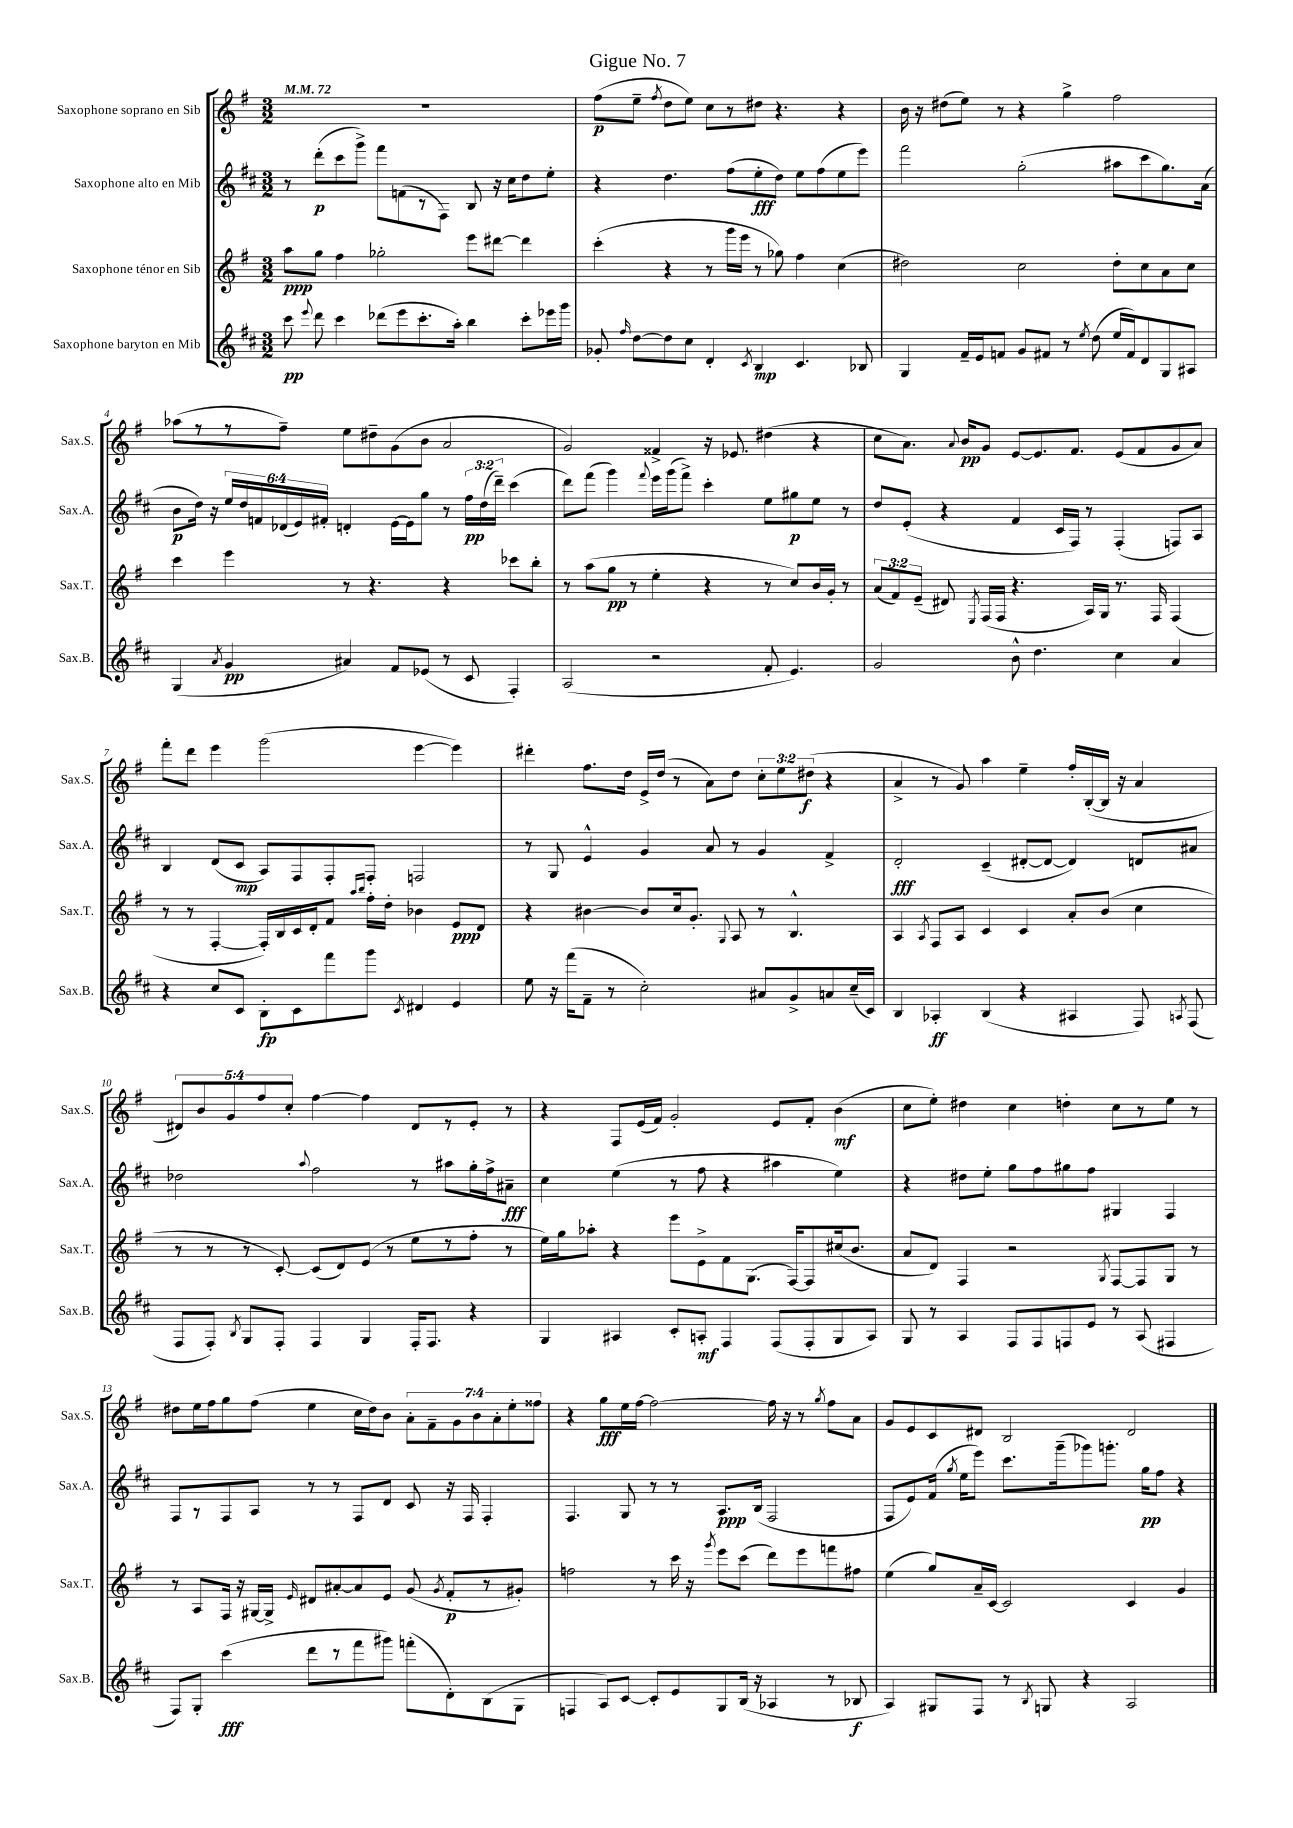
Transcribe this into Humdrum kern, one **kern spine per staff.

**kern	**dynam	**kern	**dynam	**kern	**dynam	**kern	**dynam
*part4	*part4	*part3	*part3	*part2	*part2	*part1	*part1
*staff4	*staff4	*staff3	*staff3	*staff2	*staff2	*staff1	*staff1
*I"Saxophone baryton en Mib	*	*I"Saxophone ténor en Sib	*	*I"Saxophone alto en Mib	*	*I"Saxophone soprano en Sib	*
*I'Sax.B.	*	*I'Sax.T.	*	*I'Sax.A.	*	*I'Sax.S.	*
*clefG2	*	*clefG2	*	*clefG2	*	*clefG2	*
*k[f#c#]	*	*k[f#]	*	*k[f#c#]	*	*k[f#]	*
*M3/2	*	*M3/2	*	*M3/2	*	*M3/2	*
*MM72	*	*MM72	*	*MM72	*	*MM72	*
=1	=1	=1	=1	=1	=1	=1	=1
8ccc#\	pp	8aa\L	ppp	8r	.	1.r	.
8qqeee/	.	.	.	.	.	.	.
8ddd\	.	8gg\J	.	(8ddd'\L	p	.	.
4ccc#\	.	4ff#\	.	8ccc#\	.	.	.
.	.	.	.	8ggg^\J)	.	.	.
(8ddd-X\L	.	2gg-X'\	.	8fff#\L	.	.	.
8eee\	.	.	.	(8fn\	.	.	.
8.ccc#'\	.	.	.	8r	.	.	.
.	.	.	.	8F#\J)	.	.	.
16aa'\Jk)	.	.	.	.	.	.	.
4bb\	.	8eee\L	.	8B/	.	.	.
.	.	[8ddd#X\J	.	16r	.	.	.
.	.	.	.	16cc#\KL	.	.	.
8ccc#'\L	.	4ddd#\]	.	8dd\	.	.	.
16eee-X\L	.	.	.	8ee'\J	.	.	.
16ggg\JJ	.	.	.	.	.	.	.
=2	=2	=2	=2	=2	=2	=2	=2
8g-X'/	.	(4ccc'\	.	4r	.	(8ff#\L	p
16qqff#/	.	.	.	.	.	.	.
[8dd\L	.	.	.	.	.	8ee~\J	.
.	.	.	.	.	.	8qff#/	.
8dd\]	.	4r	.	4.dd\	.	8dd\L	.
8cc#\J	.	.	.	.	.	8ee\J)	.
4d'/	.	8r	.	.	.	8cc\L	.
.	.	16ggg\LL	.	(8ff#\L	.	8r	.
.	.	16eee\JJ	.	.	.	.	.
8qc#/	.	.	.	.	.	.	.
4B/	mp	8r	.	8ee'\	fff	8dd#X\J	.
.	.	8gg-X\)	.	8dd\J)	.	4.r	.
4.c#/	.	4ff#\	.	8ee\L	.	.	.
.	.	.	.	(8ff#\	.	.	.
.	.	(4cc\	.	8ee\	.	4r	.
8B-X/	.	.	.	8eee\J)	.	.	.
=3	=3	=3	=3	=3	=3	=3	=3
4G/	.	2dd#X\)	.	2fff#\	.	16b\	.
.	.	.	.	.	.	16r	.
.	.	.	.	.	.	(8dd#X\L	.
16f#~/LL	.	.	.	.	.	8ee\J)	.
16e/J	.	.	.	.	.	.	.
8fn/J	.	.	.	.	.	8r	.
8g/L	.	2cc\	.	(2gg'\	.	4r	.
8f#X/J	.	.	.	.	.	.	.
8r	.	.	.	.	.	4gg^\	.
8qee/	.	.	.	.	.	.	.
(8dd\	.	.	.	.	.	.	.
16ee/LL	.	8dd#'\L	.	8aa#X\L	.	2ff#\	.
16f#/J)	.	.	.	.	.	.	.
8d/	.	8cc\	.	8ccc#\	.	.	.
8G/	.	8a\	.	8.gg\)	.	.	.
8A#X/J	.	8cc\J	.	.	.	.	.
.	.	.	.	(16a\Jk	.	.	.
!!LO:LB:g=z
=4	=4	=4	=4	=4	=4	=4	=4
(4G/	.	4ccc\	.	8b\L	p	(8aa-X\L	.
.	.	.	.	16dd\Jk)	.	8r	.
.	.	.	.	16r	.	.	.
8qa/	.	.	.	.	.	.	.
4g/	pp	4eee\	.	24ee/LL	.	8r	.
.	.	.	.	24dd/	.	.	.
.	.	.	.	24fn/	.	.	.
.	.	.	.	(24d-X/	.	8ff#~\J)	.
.	.	.	.	24e/)	.	.	.
.	.	.	.	24f#X'/JJ	.	.	.
4a#X/)	.	8r	.	4dn'/	.	8ee\L	.
.	.	4.r	.	.	.	8dd#X~\	.
8f#/L	.	.	.	[16e\LL	.	(8g\	.
.	.	.	.	16e\J]	.	.	.
(8e-X/J	.	.	.	8gg\J	.	8b\J	.
8r	.	4r	.	8r	.	2a/	.
8c#/	.	.	.	24ff#\LL	pp	.	.
.	.	.	.	(24dd\	.	.	.
.	.	.	.	24ddd~\JJ)	.	.	.
4F#'/)	.	8ccc-X\L	.	(4ccc#\	.	.	.
.	.	8bb'\J	.	.	.	.	.
=5	=5	=5	=5	=5	=5	=5	=5
(2A/	.	8r	.	8ddd\L)	.	2g/)	.
.	.	(8aa\L	.	(8fff#\J	.	.	.
.	.	8gg\J	pp	4ggg\)	.	.	.
.	.	8r	.	.	.	.	.
.	.	.	.	8qqfff#/	.	.	.
2r	.	4ee'\	.	16eee\LL	.	4f##X^/	.
.	.	.	.	(16ggg\J	.	.	.
.	.	.	.	8fff#^\J)	.	.	.
.	.	4r	.	4ccc#'\	.	16r	.
.	.	.	.	.	.	8.e-X/	.
8f#'/	.	8r	.	8ee\L	.	(4dd#X\	.
4.e/)	.	8cc/L)	.	8gg#X\	p	.	.
.	.	16b/L	.	8ee\J	.	4r	.
.	.	16g'/JJ	.	.	.	.	.
.	.	8r	.	8r	.	.	.
=6	=6	=6	=6	=6	=6	=6	=6
2g/	.	(12a/L	.	8dd/L	.	8cc\L	.
.	.	12f#/)	.	.	.	.	.
.	.	.	.	(8e'/J	.	8.a\J)	.
.	.	(12e~/J	.	.	.	.	.
.	.	8d#X/)	.	4r	.	.	.
.	.	.	.	.	.	8qqa/	.
.	.	.	.	.	.	16b/KL	pp
.	.	8qE/	.	.	.	.	.
.	.	(16F#/LL	.	.	.	8g/J	.
.	.	16F#/JJ	.	.	.	.	.
8b^^\	.	4.r	.	4f#/	.	[8e/L	.
4.dd\	.	.	.	.	.	8.e/]	.
.	.	.	.	16c#/LL	.	.	.
.	.	.	.	16F#/JJ)	.	8.f#/J	.
.	.	16A/LL)	.	8r	.	.	.
.	.	16G/JJ	.	.	.	.	.
4cc#\	.	8.r	.	(4F#'/	.	(8e/L	.
.	.	.	.	.	.	8f#/	.
.	.	16F#/	.	.	.	.	.
4a/	.	(4F#/	.	8Fn/L)	.	8g/	.
.	.	.	.	8A/J	.	8a/J)	.
!!LO:LB:g=z
=7	=7	=7	=7	=7	=7	=7	=7
4r	.	8r	.	4B/	.	8fff#'\L	.
.	.	8r	.	.	.	8ddd\J	.
8cc#/L	.	[4F#'/	.	(8d/L	.	4eee\	.
8c#/J	.	.	.	8c#/J	mp	.	.
8B'\L	fp	16F#'/LL])	.	8A/L)	.	(2ggg\	.
.	.	16B/	.	.	.	.	.
8c#\	.	16c/	.	8F#/	.	.	.
.	.	16d'/J	.	.	.	.	.
8fff#\	.	8f#/J	.	8F#'/	.	.	.
.	.	16qqaa/LL	.	.	.	.	.
.	.	16qqbb/JJ	.	.	.	.	.
8ggg\J	.	16ff#'\LL	.	8F#'/J	.	.	.
.	.	16dd'\JJ	.	.	.	.	.
8qc#/	.	.	.	.	.	.	.
4d#X/	.	4b-X\	.	2Fn/	.	[4eee\	.
4e/	.	8e/L	ppp	.	.	4eee\])	.
.	.	8d/J	.	.	.	.	.
=8	=8	=8	=8	=8	=8	=8	=8
8ee\	.	4r	.	8r	.	4ddd#X'\	.
16r	.	.	.	8G/	.	.	.
(16fff#\KL	.	.	.	.	.	.	.
8f#~\J	.	[4b#X\	.	4e^^/	.	8.ff#\L	.
8r	.	.	.	.	.	.	.
.	.	.	.	.	.	16dd\Jk	.
2cc#'\)	.	8b#/L]	.	4g/	.	16e^/LL	.
.	.	.	.	.	.	(16dd/JJ	.
.	.	16cc/k	.	.	.	8r	.
.	.	8.g'/J	.	.	.	.	.
.	.	.	.	8a/	.	8a\L)	.
.	.	8qqG/	.	.	.	.	.
.	.	8A/	.	8r	.	8dd\J	.
8a#X/L	.	8r	.	4g/	.	12cc'\L	.
.	.	.	.	.	.	12ee\	.
8g^/	.	4.B^^/	.	.	.	.	.
.	.	.	.	.	.	(12dd#X\J	f
8an/	.	.	.	4f#^/	.	4r	.
(16cc#~/L	.	.	.	.	.	.	.
16c#/JJ)	.	.	.	.	.	.	.
=9	=9	=9	=9	=9	=9	=9	=9
4B/	.	4A/	.	2d'/	fff	4a^/	.
.	.	8qA/	.	.	.	.	.
4A-X'/	ff	8F#/L	.	.	.	8r	.
.	.	8A/J	.	.	.	8g/)	.
(4B/	.	4c/	.	(4c#~/	.	4aa\	.
4r	.	4c/	.	[8d#X'/L	.	4ee~\	.
.	.	.	.	8d#/J_	.	.	.
4A#X/	.	8a'/L	.	4d#/])	.	16ff#'/LL	.
.	.	.	.	.	.	([16B'/	.
.	.	(8b/J	.	.	.	16B/JJ]	.
.	.	.	.	.	.	16r	.
8F#/)	.	4cc\	.	8dn/L	.	4a/	.
8qAn/	.	.	.	.	.	.	.
(8F#/	.	.	.	8a#X/J	.	.	.
!!LO:LB:g=z
=10	=10	=10	=10	=10	=10	=10	=10
8F#/L	.	8r	.	2dd-X\	.	10d#X/L)	.
.	.	.	.	.	.	10b/	.
8F#'/J)	.	8r	.	.	.	.	.
.	.	.	.	.	.	10g/	.
8qB/	.	.	.	.	.	.	.
8G/L	.	8r	.	.	.	.	.
.	.	.	.	.	.	10ff#/	.
8F#'/J	.	[8c'/)	.	.	.	.	.
.	.	.	.	.	.	10cc'/J	.
.	.	.	.	8qqaa/	.	.	.
4F#/	.	(8c/L]	.	2ff#\	.	[4ff#\	.
.	.	8d/)	.	.	.	.	.
4G/	.	(8e/J	.	.	.	4ff#\]	.
.	.	8r	.	.	.	.	.
16F#'/KL	.	8ee\L	.	8r	.	8d#/L	.
8.F#/J	.	.	.	.	.	.	.
.	.	8r	.	8aa#X\L	.	8r	.
4r	.	8ff#'\J	.	16gg'\L	.	8e'/J	.
.	.	.	.	16ff#^\J	.	.	.
.	.	8r	.	8a#X~\J	fff	8r	.
=11	=11	=11	=11	=11	=11	=11	=11
4G/	.	16ee\LL)	.	4cc#\	.	4r	.
.	.	16gg\J	.	.	.	.	.
.	.	8aa-X'\J	.	.	.	.	.
4A#X/	.	4r	.	(4ee\	.	8F#/L	.
.	.	.	.	.	.	(16e/L	.
.	.	.	.	.	.	16f#/JJ)	.
8c#'/L	.	8eee\L	.	8r	.	2g'/	.
8An'/J	mf	8e^\	.	8ff#\	.	.	.
4F#/	.	8f#\	.	4r	.	.	.
.	.	(8.G\J	.	.	.	.	.
(8F#/L	.	.	.	4aa#X\	.	8e/L	.
.	.	[16F#/KL)	.	.	.	.	.
8F#'/	.	8F#/]	.	.	.	8f#'/J	.
8G/	.	(16cc#X/k	.	4ee\)	.	(4b\	mf
.	.	8.b/J	.	.	.	.	.
8A/J)	.	.	.	.	.	.	.
=12	=12	=12	=12	=12	=12	=12	=12
8G/	.	8a/L	.	4r	.	8cc\L	.
8r	.	8d/J)	.	.	.	8ee'\J)	.
4A/	.	4F#/	.	8dd#X\L	.	4dd#X\	.
.	.	.	.	8ee'\J	.	.	.
8F#/L	.	2r	.	8gg\L	.	4cc\	.
8F#/	.	.	.	8ff#\	.	.	.
8Fn/	.	.	.	8gg#X\	.	4ddn'\	.
8e/J	.	.	.	8ff#\J	.	.	.
.	.	8qG/	.	.	.	.	.
8r	.	[8F#/L	.	4G#X/	.	8cc\L	.
(8A/	.	8F#/]	.	.	.	8r	.
4F#X/	.	8G/J	.	4F#/	.	8ee\J	.
.	.	8r	.	.	.	8r	.
!!LO:LB:g=z
=13	=13	=13	=13	=13	=13	=13	=13
8F#/L)	.	8r	.	8F#/L	.	8dd#X\L	.
8G'/J	.	8A/L	.	8r	.	16ee\L	.
.	.	.	.	.	.	16ff#\J	.
(4ccc#\	fff	16F#/Jk	.	8F#/	.	8gg\	.
.	.	16r	.	.	.	.	.
.	.	[16G#X/LL	.	8A/J	.	(8ff#\J	.
.	.	16G#^/JJ]	.	.	.	.	.
.	.	16qqe/	.	.	.	.	.
8ddd\L	.	8d#X/L	.	8r	.	4ee\	.
8r	.	[8a#X'/	.	8r	.	.	.
8fff#\	.	8a#/]	.	8F#/L	.	16cc\LL	.
.	.	.	.	.	.	16dd#\J)	.
8ggg#X\J)	.	8e/J	.	8d/J	.	8b\J	.
(8fffn'\L	.	(8g/	.	8c#/	.	14a'\L	.
.	.	.	.	.	.	14f#~\	.
.	.	8qg/	.	.	.	.	.
8d'\)	.	8f#'/L	p	16r	.	.	.
.	.	.	.	.	.	14g\	.
.	.	.	.	16F#/	.	.	.
.	.	.	.	.	.	14b\	.
(8B\	.	8r	.	4F#'/	.	.	.
.	.	.	.	.	.	14a'\	.
.	.	.	.	.	.	14ee'\	.
8G\J	.	8g#X'/J)	.	.	.	.	.
.	.	.	.	.	.	14ff##X\J	.
=14	=14	=14	=14	=14	=14	=14	=14
4Fn/	.	2ffn\	.	4.F#/	.	4r	.
8A/L)	.	.	.	.	.	8gg\L	fff
[8c#/J	.	.	.	8G/	.	16ee\L	.
.	.	.	.	.	.	[16ff#\JJ	.
8c#'/L]	.	8r	.	8r	.	2ff#\_	.
8e/	.	16ccc\	.	8r	.	.	.
.	.	16r	.	.	.	.	.
.	.	8qggg/	.	.	.	.	.
8G/	.	8eee\L	.	8.A/L	ppp	.	.
(16B/Jk	.	(8ccc\J	.	.	.	.	.
16r	.	.	.	(16B/Jk	.	.	.
4A-X/	.	8ddd\L)	.	2F#/	.	16ff#\]	.
.	.	.	.	.	.	16r	.
.	.	8eee\	.	.	.	8r	.
.	.	.	.	.	.	8qgg/	.
8r	.	8fffn\	.	.	.	8ff#\L	.
8B-X/	f	8ff#X\J	.	.	.	8a\J	.
=15	=15	=15	=15	=15	=15	=15	=15
4A/)	.	(4ee\	.	8F#/L	.	8g/L	.
.	.	.	.	8e/)	.	8e/	.
8G#X/L	.	8gg/L)	.	(16f#/Jk	.	8c/	.
.	.	.	.	8qgg/	.	.	.
.	.	.	.	16ee\KL	.	.	.
8F#/J	.	16a~/L	.	8eee\J)	.	8d#X/J	.
.	.	[16c/JJ	.	.	.	.	.
8r	.	2c/]	.	8.ccc#\L	.	2B/	.
8qB/	.	.	.	.	.	.	.
8Gn/	.	.	.	.	.	.	.
.	.	.	.	(16ggg~\k	.	.	.
4r	.	.	.	8ggg-X\)	.	.	.
.	.	.	.	8.gggn'\J	.	.	.
2A/	.	4c/	.	.	.	2d#/	.
.	.	.	.	16gg\KL	pp	.	.
.	.	.	.	8ff#\J	.	.	.
.	.	4g/	.	4r	.	.	.
==	==	==	==	==	==	==	==
*-	*-	*-	*-	*-	*-	*-	*-
